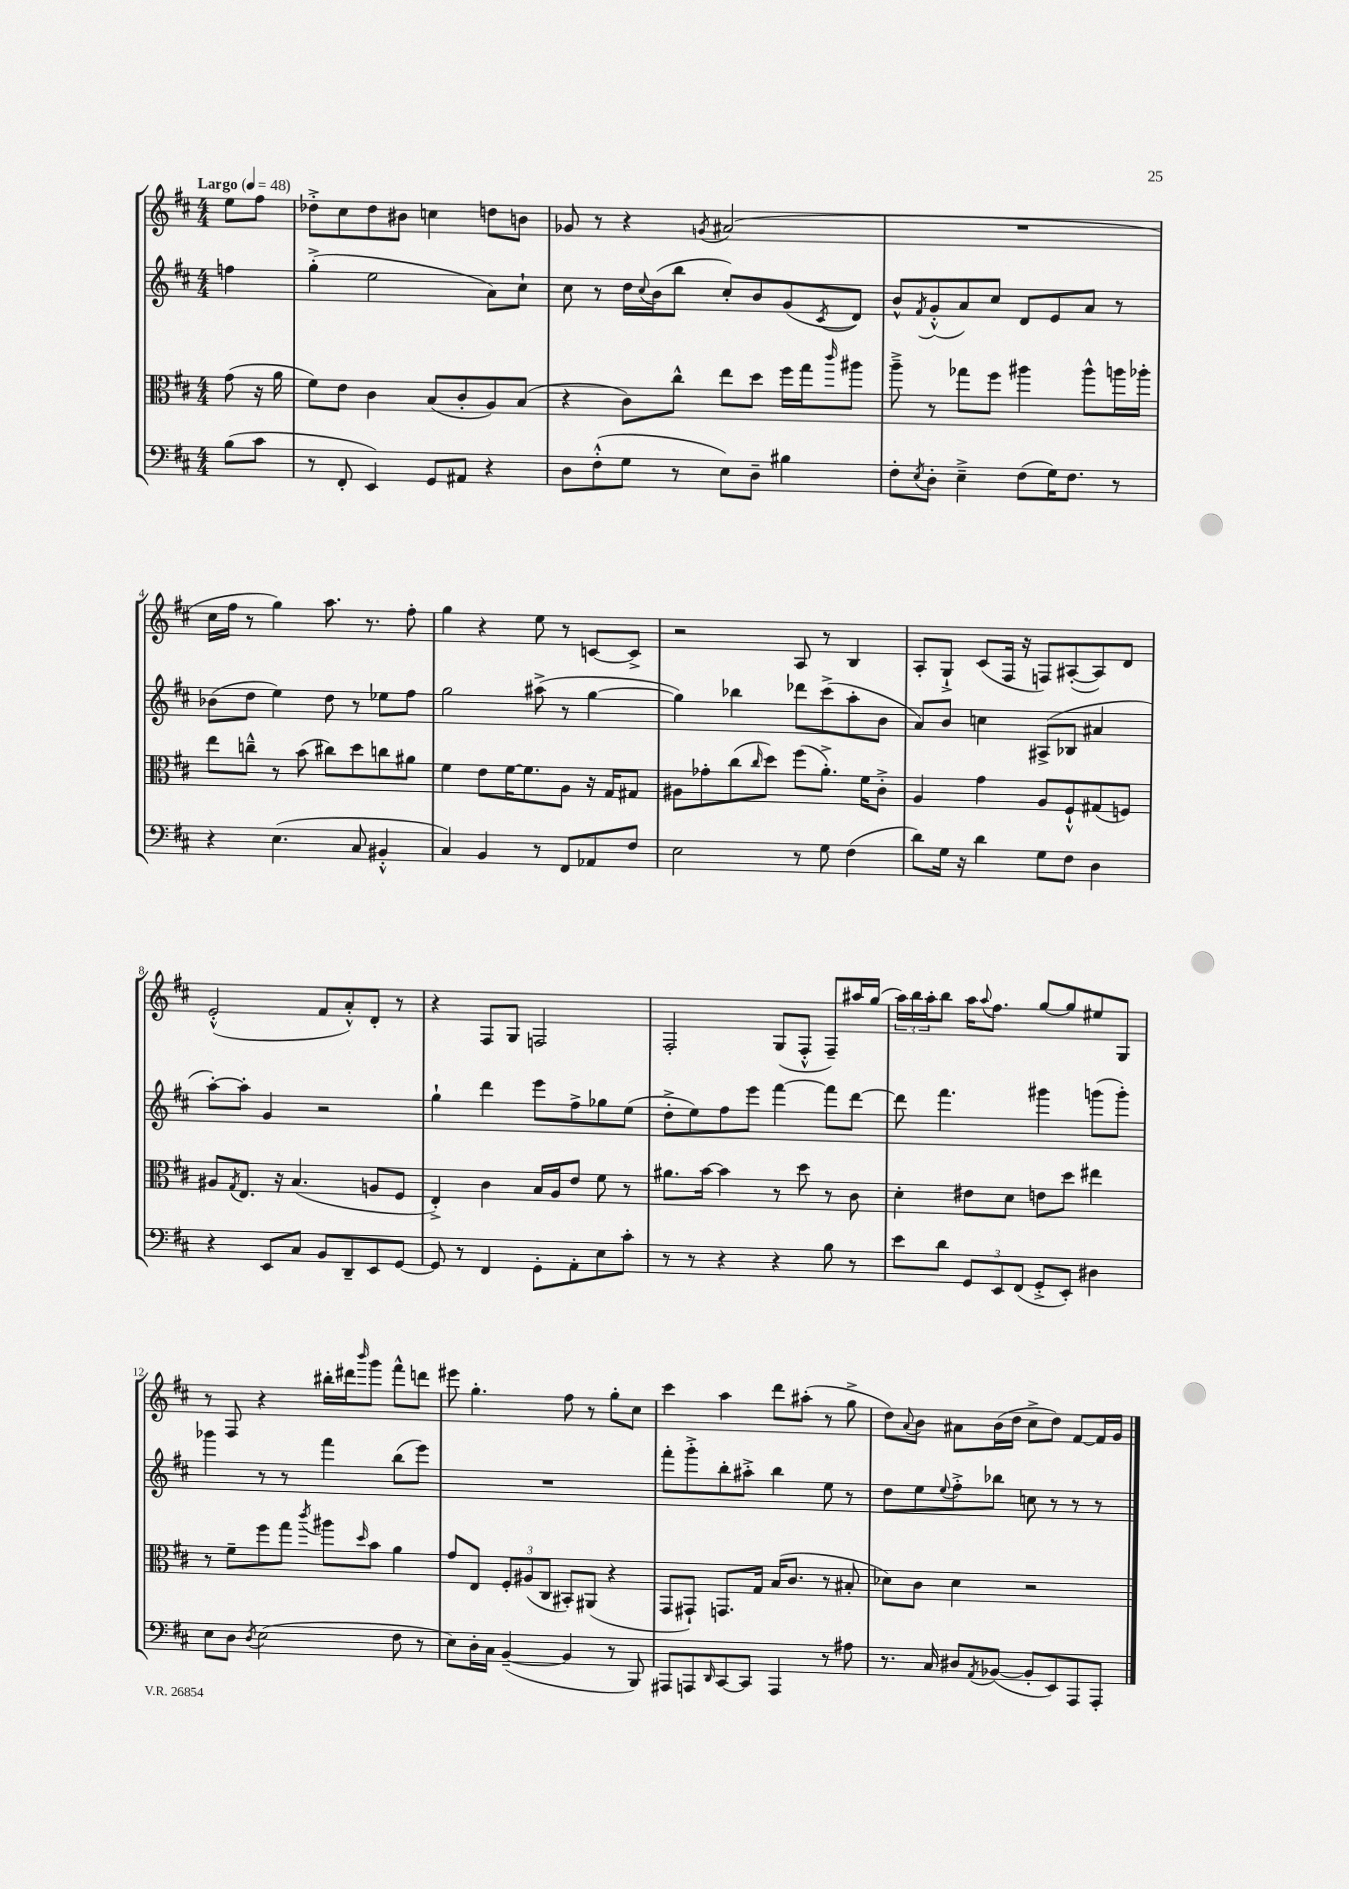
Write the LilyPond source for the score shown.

<<
\new StaffGroup <<
\new Staff = "s0" {
    \clef treble \key d \major \numericTimeSignature \time 4/4 \partial 4 \tempo "Largo" 4 = 48
    e''8 fis''8 |
    des''8-.-> cis''8 des''8 bis'8 c''4 d''8 b'8 |
    ges'8 r8 r4 \acciaccatura { g'8 } ais'2( |
    R1 |
    cis''16 fis''16 r8 g''4) a''8. r8. fis''8-. |
    g''4 r4 e''8 r8 c'8~ c'8-> |
    r2 a8 r8 b4 |
    a8-. g8-!-> cis'8( fis16 r16 f8) ais8~-.( ais8) d'8 |
    e'2-.-^( fis'8 a'8-.-^) d'8-. r8 |
    r4 fis8 g8 f2 |
    fis2-. g8( fis8-.-^ fis8--) ais''16 g''16( |
    \tuplet 3/2 { a''16) b''16 a''16-. } b''8 a''16 \appoggiatura { a''8 } fis''8. g''8~ g''8 eis''8 g8 |
    r8 fis8 r4 bis''16-. dis'''16 \grace { b'''16 } g'''8 fis'''8-^ d'''8 |
    eis'''8 g''4.-. fis''8 r8 g''8-. cis''8 |
    cis'''4 a''4 d'''8 ais''8-.( r8 g''8-> |
    d''8) \appoggiatura { a'8 } b'8 ais'8 b'16( d''16 cis''8-> d''8) fis'8~ fis'16 g'16 \bar "|." |
}
\new Staff = "s1" {
    \clef treble \key d \major \numericTimeSignature \time 4/4 \partial 4
    f''4 |
    g''4-.->( e''2 a'8) cis''8-! |
    cis''8 r8 d''16 \appoggiatura { cis''8 } b'16( b''8 cis''8-.) b'8 g'8( \acciaccatura { cis'8 } d'8) |
    b'8-^ \acciaccatura { fis'8 } g'8-.-^( a'8) cis''8 d'8 e'8 a'8 r8 |
    bes'8( d''8 e''4) d''8 r8 ees''8 fis''8 |
    g''2 ais''8->( r8 g''4~ |
    g''4) bes''4 des'''8 cis'''8->( a''8-. b'8 |
    a'8) b'8 c''4 ais8->( bes8 ais'4 |
    a''8~-.) a''8-. g'4 r2 |
    g''4-! d'''4 e'''8 fis''8-> ges''8 e''8( |
    d''8-.-> e''8) fis''8 e'''8 fis'''4~ fis'''8 d'''8~ |
    d'''8 fis'''4. gis'''4 g'''8( g'''8-.) |
    ges'''4 r8 r8 fis'''4 b''8( e'''8) |
    R1 |
    fis'''8-. g'''8-.-> b''8-. ais''8-.-> b''4 e''8 r8 |
    d''8 e''8 \appoggiatura { e''8 } fis''8-.-> bes''8 c''8 r8 r8 r8 \bar "|." |
}
\new Staff = "s2" {
    \clef alto \key d \major \numericTimeSignature \time 4/4 \partial 4
    g'8( r16 a'16 |
    fis'8) e'8 cis'4 b8( cis'8-. a8) b8( |
    r4 cis'8) cis''8-^ e''8 d''8 fis''16 g''16 \grace { cis'''16 } ais''8 |
    a''8---> r8 ges''8 fis''8 ais''4 ais''8-^ a''16 aes''16-. |
    e''8 c''8---^ r8 b'8( cis''8) d''8 c''8 ais'8 |
    fis'4 e'8 fis'16~ fis'8. a8 r16 g16 gis8 |
    ais8 ges'8-. cis''8( \grace { cis''16 } d''8) fis''8( a'8.-.->) fis'16 cis'8-.-> |
    a4 g'4 a8 fis8-!-^ gis8( f8) |
    ais8 \acciaccatura { g8 } e8. r16 b4.( a8 fis8 |
    e4-.->) cis'4 b16 a16 e'8 fis'8 r8 |
    ais'8. b'16~ b'4 r8 d''8 r8 cis'8 |
    d'4-. eis'8 d'8 e'8 d''8 eis''4 |
    r8 fis'8-- fis''8 g''8 \acciaccatura { cis'''8 } ais''8 \grace { d''16 } b'8 a'4 |
    g'8 e8 \tuplet 3/2 { fis8-. ais8( cis8 } bis,8-.) ais,8( r4 |
    g,8 gis,8-!) g,8. g16 b16( cis'8. r8 bis8-. |
    des'8) cis'8 des'4 r2 \bar "|." |
}
\new Staff = "s3" {
    \clef bass \key d \major \numericTimeSignature \time 4/4 \partial 4
    b8( cis'8 |
    r8 fis,8-. e,4) g,8 ais,8 r4 |
    d8 fis8-.-^( g8 r8 e8) d8-- bis4 |
    fis8-. \acciaccatura { e8 } d8-. e4---> fis8( g16) fis8. r8 |
    r4 e4.( cis8 bis,4-.-^ |
    cis4) b,4 r8 fis,8 aes,8 fis8 |
    e2 r8 g8 fis4( |
    d'8) g16 r16 d'4 g8 fis8 d4 |
    r4 e,8 cis8 b,8 d,8-- e,8 g,8~ |
    g,8 r8 fis,4 g,8-. a,8-. e8 cis'8-. |
    r8 r8 r4 r4 b8 r8 |
    e'8 d'8 \tuplet 3/2 { g,8 e,8 fis,8( } g,8-.-> e,8-.) dis4 |
    e8 d8 \acciaccatura { d8 } e2( fis8 r8 |
    e8) d16-. cis16 b,4~--( b,4 r8 b,,8) |
    ais,,8 a,,8 \grace { d,16 } cis,8~ cis,8 a,,4 r8 ais8 |
    r8. cis16 dis8 \acciaccatura { a,8 } bes,8~( bes,8-. e,8) a,,8 a,,8-. \bar "|." |
}
>>
>>
